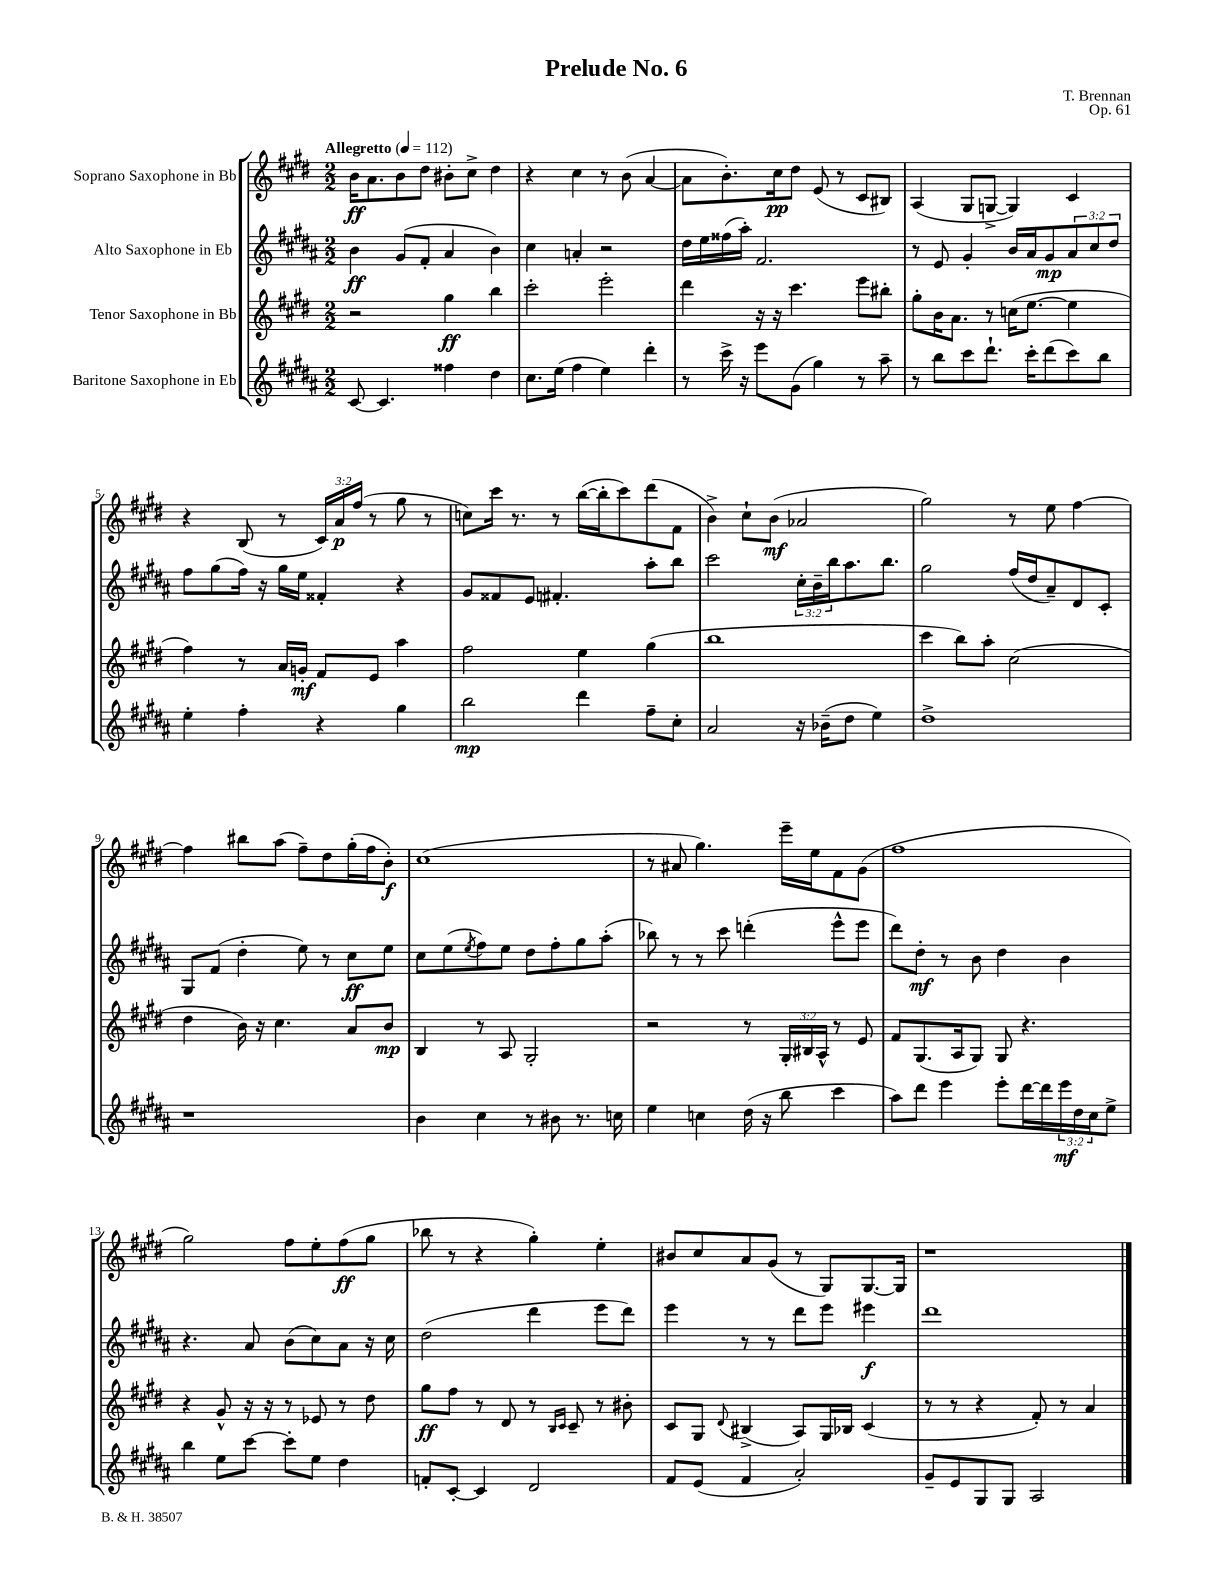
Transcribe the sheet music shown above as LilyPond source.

\header { title = "Prelude No. 6" composer = "T. Brennan" opus = "Op. 61" }
<<
\new StaffGroup <<
\new Staff = "s0" \with { instrumentName = "Soprano Saxophone in Bb" } {
    \clef treble \key e \major \numericTimeSignature \time 2/2 \override Staff.TupletNumber.text = #tuplet-number::calc-fraction-text \tempo "Allegretto" 4 = 112
    b'16\ff a'8. b'8 dis''8 bis'8-. cis''8-> dis''4 |
    r4 cis''4 r8 b'8( a'4~ |
    a'8 b'8.-.) cis''16\pp dis''8 e'8( r8 cis'8 bis8) |
    a4( gis8 g8~-> g4) cis'4 |
    r4 b8( r8 \tuplet 3/2 { cis'16) a'16\p fis''16( } r8 gis''8 r8 |
    c''8) cis'''16 r8. r8 b''16~( b''16-. cis'''8) dis'''8( fis'8 |
    b'4->) cis''8-! b'8\mf( aes'2 |
    gis''2) r8 e''8 fis''4~ |
    fis''4 bis''8 a''8( fis''8--) dis''8 gis''16-.( fis''16 b'8-.\f) |
    cis''1( |
    r8 ais'8 gis''4.) e'''16-- e''16 fis'8 gis'8( |
    fis''1 |
    gis''2) fis''8 e''8-. fis''8\ff( gis''8 |
    bes''8 r8 r4 gis''4-.) e''4-. |
    bis'8 cis''8 a'8 gis'8( r8 gis8) gis8.~ gis16 |
    r1 \bar "|." |
}
\new Staff = "s1" \with { instrumentName = "Alto Saxophone in Eb" } {
    \clef treble \key b \major \numericTimeSignature \time 2/2 \override Staff.TupletNumber.text = #tuplet-number::calc-fraction-text
    b'4\ff gis'8( fis'8-. ais'4 b'4) |
    cis''4 a'4-. r2 |
    dis''16 e''16 fisis''16( ais''16-.) fis'2. |
    r8 e'8 gis'4-. b'16 ais'16 gis'8\mp \tuplet 3/2 { ais'8 cis''8 dis''8 } |
    fis''8 gis''8( fis''16) r16 gis''16 e''16 fisis'4-. r4 |
    gis'8 fisis'8 e'8 fis'4.-. ais''8-. b''8 |
    cis'''2 \tuplet 3/2 { cis''16-. b'16-- b''16 } ais''8. b''8. |
    gis''2 fis''16( dis''16 ais'8--) dis'8 cis'8-. |
    gis8 fis'8( dis''4-. e''8) r8 cis''8\ff e''8 |
    cis''8 e''8( \acciaccatura { e''8 } fis''8) e''8 dis''8 fis''8-. gis''8 ais''8-.( |
    bes''8) r8 r8 cis'''8 d'''4-.( e'''8-^ e'''8 |
    dis'''8) dis''8-.\mf r8 b'8 dis''4 b'4 |
    r4. ais'8 b'8( cis''8) ais'8 r16 cis''16 |
    dis''2( dis'''4 e'''8 dis'''8) |
    e'''4 r8 r8 dis'''8 e'''8 eis'''4\f |
    dis'''1 \bar "|." |
}
\new Staff = "s2" \with { instrumentName = "Tenor Saxophone in Bb" } {
    \clef treble \key e \major \numericTimeSignature \time 2/2 \override Staff.TupletNumber.text = #tuplet-number::calc-fraction-text
    r2 gis''4\ff b''4 |
    cis'''2-. e'''2-. |
    dis'''4 r16 r16 cis'''4. e'''8 bis''8-. |
    gis''8-. b'16 a'8. r8 c''16( e''8.~ e''4 |
    fis''4) r8 a'16 g'16-.\mf fis'8 e'8 a''4 |
    fis''2 e''4 gis''4( |
    b''1 |
    cis'''4 b''8) a''8-. cis''2( |
    dis''4 b'16) r16 cis''4. a'8 b'8\mp |
    b4 r8 a8 gis2-. |
    r2 r8 \tuplet 3/2 { gis16-. bis16 a16-^ } r8 e'8 |
    fis'8 gis8.( a16 gis8) gis8 r4. |
    r4 gis'8-^ r16 r16 r8 ees'8 r8 dis''8 |
    gis''8\ff fis''8 r8 dis'8 r8 \grace { b16 cis'16 } cis'8-- r8 bis'8-. |
    cis'8 gis8 \appoggiatura { dis'8 } bis4->( a8) gis16 bes16 cis'4( |
    r8 r8 r4 fis'8-.) r8 a'4 \bar "|." |
}
\new Staff = "s3" \with { instrumentName = "Baritone Saxophone in Eb" } {
    \clef treble \key b \major \numericTimeSignature \time 2/2 \override Staff.TupletNumber.text = #tuplet-number::calc-fraction-text
    cis'8~ cis'4. fisis''4 dis''4 |
    cis''8. e''16( fis''4 e''4) dis'''4-. |
    r8 cis'''16-> r16 e'''8 gis'8( gis''4) r8 ais''8-- |
    r8 b''8 cis'''8 dis'''8.-! cis'''16-. dis'''8( cis'''8) b''8 |
    e''4-. fis''4-. r4 gis''4 |
    b''2\mp dis'''4 fis''8-- cis''8-. |
    ais'2 r16 bes'16--( dis''8 e''4) |
    dis''1-> |
    r1 |
    b'4 cis''4 r8 bis'8 r8. c''16 |
    e''4 c''4 dis''16( r16 b''8 cis'''4 |
    ais''8) dis'''8 e'''4 e'''8-. dis'''16~ dis'''16 \tuplet 3/2 { e'''16\mf dis''16 cis''16 } e''8-> |
    b''4 e''8 cis'''8~ cis'''8-. e''8 dis''4 |
    f'8-. cis'8~-. cis'4 dis'2 |
    fis'8 e'8( fis'4 ais'2-.) |
    gis'8-- e'8 gis8 gis8 ais2 \bar "|." |
}
>>
>>
